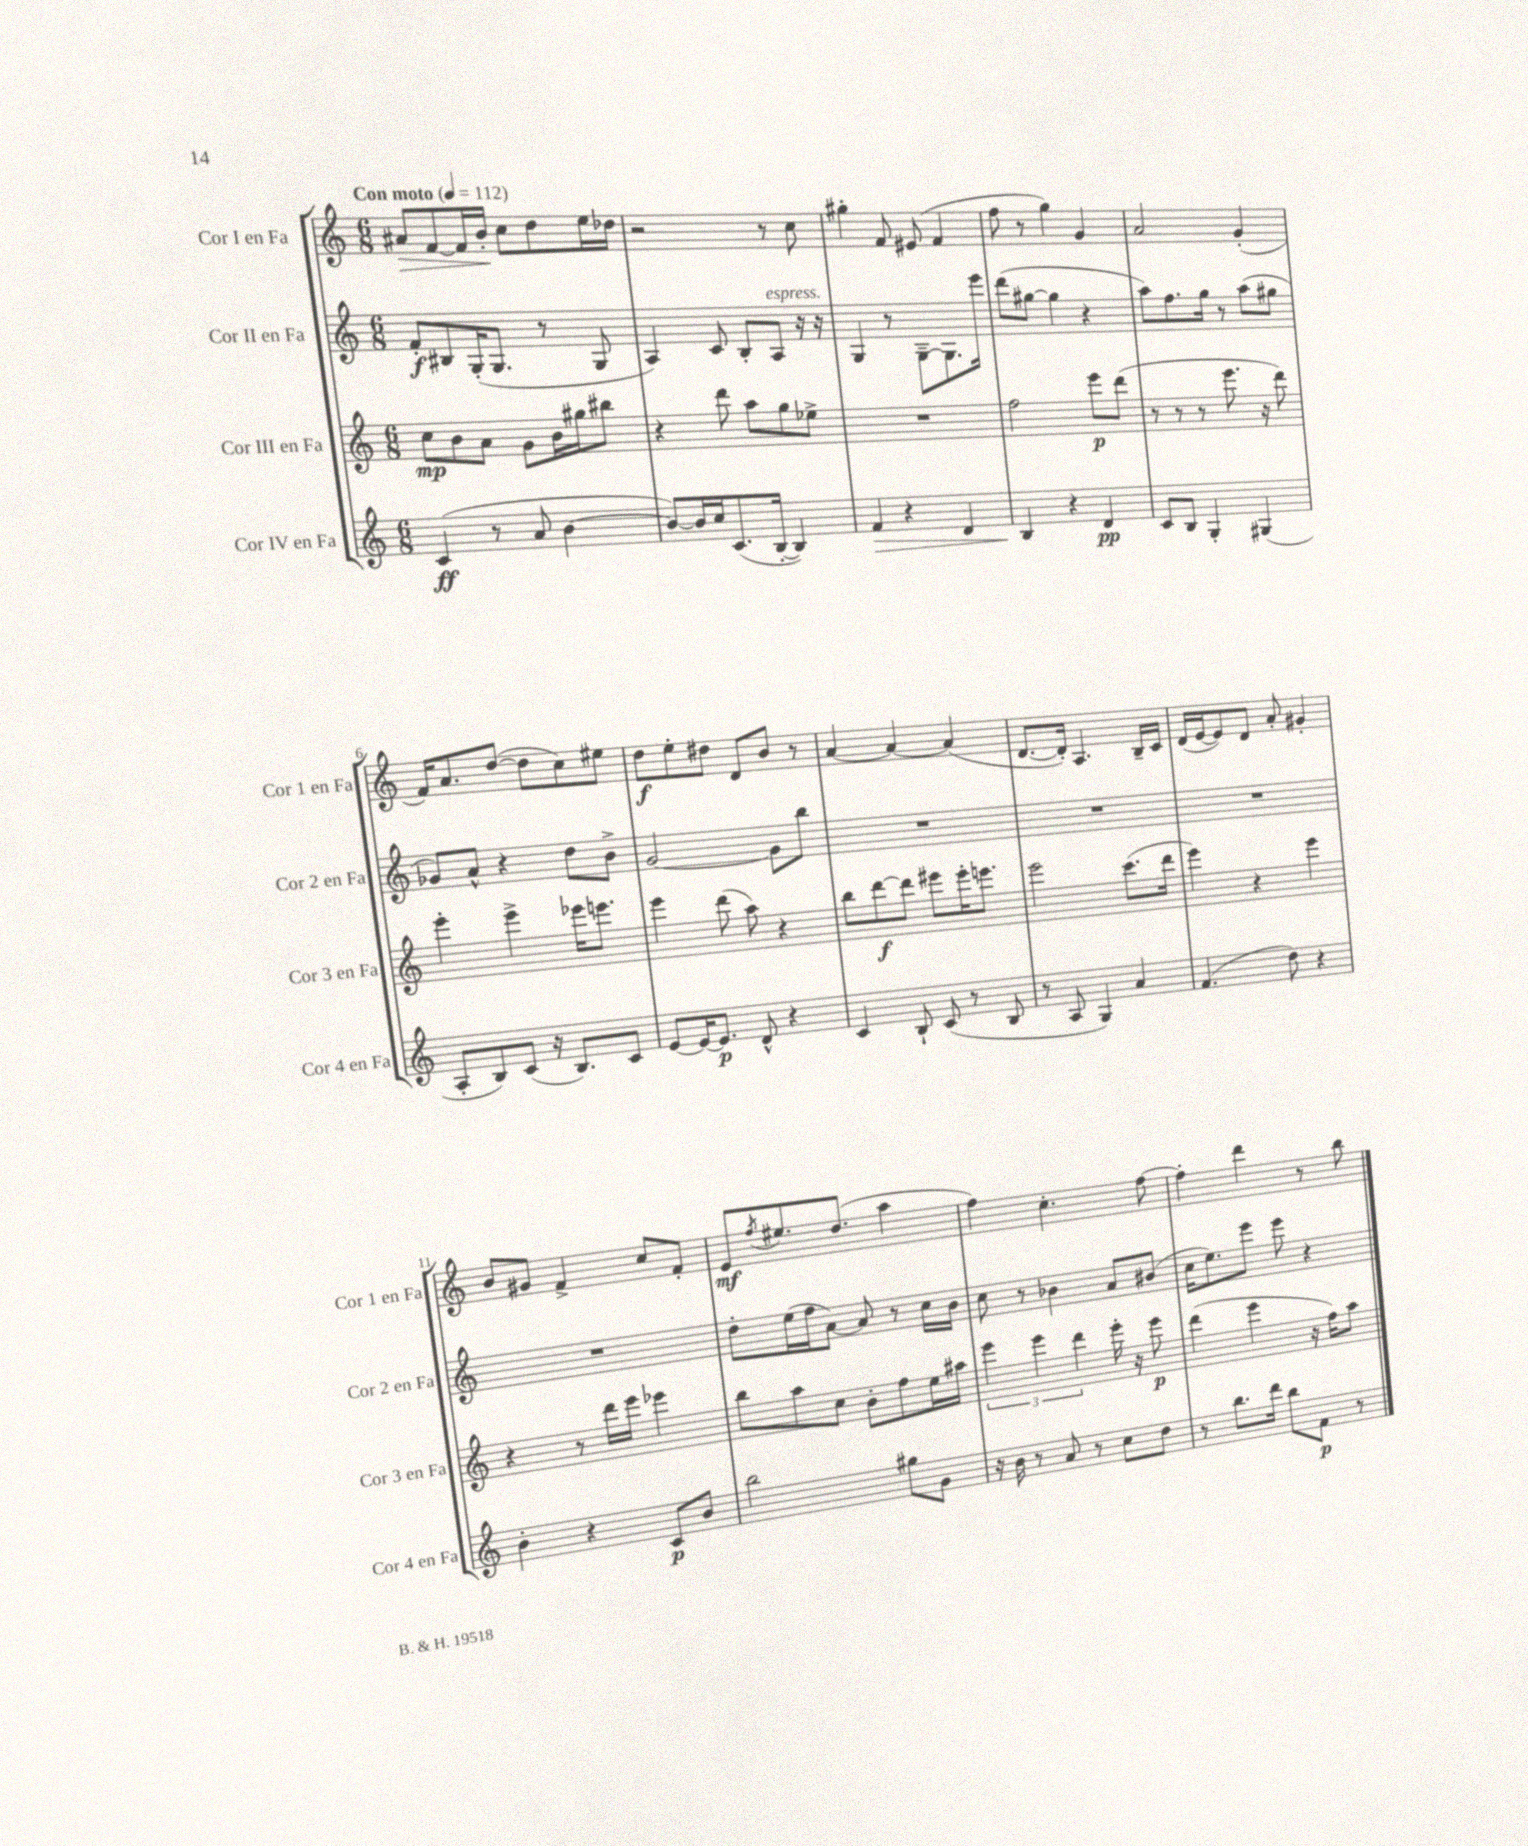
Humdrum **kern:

**kern	**dynam	**kern	**dynam	**kern	**dynam	**kern	**dynam
*part4	*part4	*part3	*part3	*part2	*part2	*part1	*part1
*staff4	*staff4	*staff3	*staff3	*staff2	*staff2	*staff1	*staff1
*I"Cor IV en Fa	*	*I"Cor III en Fa	*	*I"Cor II en Fa	*	*I"Cor I en Fa	*
*I'Cor 4 en Fa	*	*I'Cor 3 en Fa	*	*I'Cor 2 en Fa	*	*I'Cor 1 en Fa	*
*clefG2	*	*clefG2	*	*clefG2	*	*clefG2	*
*k[]	*	*k[]	*	*k[]	*	*k[]	*
*M6/8	*	*M6/8	*	*M6/8	*	*M6/8	*
*MM112	*	*MM112	*	*MM112	*	*MM112	*
=1	=1	=1	=1	=1	=1	=1	=1
!	!	!	!	!	!	!LO:TX:a:B:t=Con moto	!
!	!	!	!	!	!	!	!LO:HP:b
(4c/	ff	8cc\L	mp	8f'/L	f	8a#X/L	>
.	.	8b\	.	8B#X/	.	[8f/	.
8r	.	8a\J	.	(16G'/K	.	16f/L]	.
.	.	.	.	8.G/J	.	16b'/JJ	.
8a/	.	8g\L	.	.	.	8cc\L	]
[4b\	.	16b\L	.	8r	.	8dd\	.
.	.	16gg#X\J	.	.	.	.	.
.	.	8bb#X\J	.	8G/	.	16ee\L	.
.	.	.	.	.	.	16dd-X\JJ	.
=2	=2	=2	=2	=2	=2	=2	=2
8b/L_)	.	4r	.	4A/)	.	2r	.
16b/L]	.	.	.	.	.	.	.
16cc/J	.	.	.	.	.	.	.
(8.c/	.	8ddd\	.	8c/	.	.	.
.	.	8aa\L	.	8B'/L	.	.	.
[16B'/Jk	.	.	.	.	.	.	.
!	!	!	!	!LO:TX:a:i:t=espress.	!	!	!
4B/])	.	8gg\	.	8A/J	.	8r	.
.	.	8ee-X^\J	.	16r	.	8cc\	.
.	.	.	.	16r	.	.	.
=3	=3	=3	=3	=3	=3	=3	=3
!	!LO:HP:b	!	!	!	!	!	!
4f/	>	2.r	.	4G/	.	4gg#X'\	.
4r	.	.	.	8r	.	8f/	.
.	.	.	.	[8G~\L	.	(8e#X/	.
4d/	.	.	.	8.G\]	.	4f/	.
.	.	.	.	16eee\Jk	.	.	.
=4	=4	=4	=4	=4	=4	=4	=4
4B/	.	2ff\	.	(8ddd\L	.	8ff\	.
.	.	.	.	[8gg#X\J	.	8r	.
4r	]	.	.	4gg#\]	.	4gg\)	.
4d/	pp	8eee\L	p	4r	.	4g/	.
.	.	(8ddd\J	.	.	.	.	.
=5	=5	=5	=5	=5	=5	=5	=5
8c/L	.	8r	.	8aa\L)	.	2a/	.
8B/J	.	8r	.	8.ff\	.	.	.
4G'/	.	8r	.	.	.	.	.
.	.	.	.	16gg\Jk	.	.	.
.	.	8.eee\	.	8r	.	.	.
(4G#X/	.	.	.	(8aa\L	.	(4g'/	.
.	.	16r	.	.	.	.	.
.	.	8ddd\)	.	8gg#X\J	.	.	.
!!LO:LB:g=z
=6	=6	=6	=6	=6	=6	=6	=6
8A'/L	.	4eee'\	.	8g-X/L)	.	16f/KL)	.
.	.	.	.	.	.	8.a/	.
8B/)	.	.	.	8a^^/J	.	.	.
(8c/J	.	4eee^\	.	4r	.	([8dd/J	.
16r	.	.	.	.	.	8dd\L]	.
8.B/L)	.	.	.	.	.	.	.
.	.	16eee-X\KL	.	8dd\L	.	8cc\)	.
.	.	8.eeen\J	.	.	.	.	.
8c/J	.	.	.	8b^\J	.	8ee#X\J	.
=7	=7	=7	=7	=7	=7	=7	=7
[8e/L	.	4eee\	.	[2g/	.	8dd\L	f
16e/K_	.	.	.	.	.	8ee'\	.
8.e/J]	p	.	.	.	.	.	.
.	.	(8ddd\	.	.	.	8dd#X\J	.
8d^^/	.	8aa\)	.	.	.	8d/L	.
4r	.	4r	.	8g\L]	.	8b/J	.
.	.	.	.	8bb\J	.	8r	.
=8	=8	=8	=8	=8	=8	=8	=8
4c/	.	8bb\L	.	2.r	.	[4a/	.
.	.	[8ddd\	f	.	.	.	.
8B`/	.	8ddd\J]	.	.	.	4a/_	.
(8c/	.	8eee#X\L	.	.	.	.	.
8r	.	16eee#'\K	.	.	.	(4a/]	.
.	.	8.eeen\J	.	.	.	.	.
8B/	.	.	.	.	.	.	.
=9	=9	=9	=9	=9	=9	=9	=9
8r	.	2eee\	.	2.r	.	[8.d/L	.
8A/	.	.	.	.	.	.	.
.	.	.	.	.	.	16d'/Jk])	.
4G/)	.	.	.	.	.	4.A/	.
4a/	.	(8.ccc\L	.	.	.	.	.
.	.	.	.	.	.	16B~/LL	.
.	.	16ddd\Jk	.	.	.	16c/JJ	.
=10	=10	=10	=10	=10	=10	=10	=10
(4.f/	.	4eee\)	.	2.r	.	(16d/LL	.
.	.	.	.	.	.	[16e/J	.
.	.	.	.	.	.	8e/])	.
.	.	4r	.	.	.	8d/J	.
8dd\)	.	.	.	.	.	8a'/	.
4r	.	4eee\	.	.	.	4g#X'/	.
!!LO:LB:g=z
=11	=11	=11	=11	=11	=11	=11	=11
4b'\	.	4r	.	2.r	.	8b/L	.
.	.	.	.	.	.	8g#X/J	.
4r	.	8r	.	.	.	4f^/	.
.	.	16ddd\LL	.	.	.	.	.
.	.	16eee\JJ	.	.	.	.	.
8c/L	p	4eee-X\	.	.	.	8cc/L	.
8b/J	.	.	.	.	.	8f'/J	.
=12	=12	=12	=12	=12	=12	=12	=12
2bb\	.	8bb\L	.	8dd'\L	.	8e/L	mf
.	.	.	.	.	.	8qff/	.
.	.	8aa\	.	(16ee\L	.	8.ee#X/	.
.	.	.	.	16ff\J	.	.	.
.	.	8cc\J	.	[8a\J)	.	.	.
.	.	.	.	.	.	(8.dd/J	.
.	.	8b'\L	.	8a/]	.	.	.
8gg#X\L	.	8ff\	.	8r	.	4aa\	.
8g\J	.	16ee\L	.	16cc\LL	.	.	.
.	.	16aa#X\JJ	.	16b\JJ	.	.	.
=13	=13	=13	=13	=13	=13	=13	=13
16r	.	6eee\	.	8cc\	.	4ff\)	.
16b\	.	.	.	.	.	.	.
8r	.	.	.	8r	.	.	.
.	.	6eee\	.	.	.	.	.
8a/	.	.	.	4b-X\	.	4.cc'\	.
.	.	6ddd\	.	.	.	.	.
8r	.	.	.	.	.	.	.
8cc\L	.	16eee'\	.	8a/L	.	.	.
.	.	16r	.	.	.	.	.
8dd\J	.	8eee\	p	(8b#X/J	.	[8ff\	.
=14	=14	=14	=14	=14	=14	=14	=14
8r	.	(4ddd\	.	16cc\KL	.	4ff'\]	.
.	.	.	.	8.ee\)	.	.	.
8.bb\L	.	.	.	.	.	.	.
.	.	4eee\	.	8eee\J	.	4ddd\	.
16ddd\Jk	.	.	.	.	.	.	.
8bb\L	.	.	.	8eee\	.	.	.
8f\J	p	16r	.	4r	.	8r	.
.	.	16ff\KL)	.	.	.	.	.
8r	.	8aa\J	.	.	.	8bb\	.
==	==	==	==	==	==	==	==
*-	*-	*-	*-	*-	*-	*-	*-
